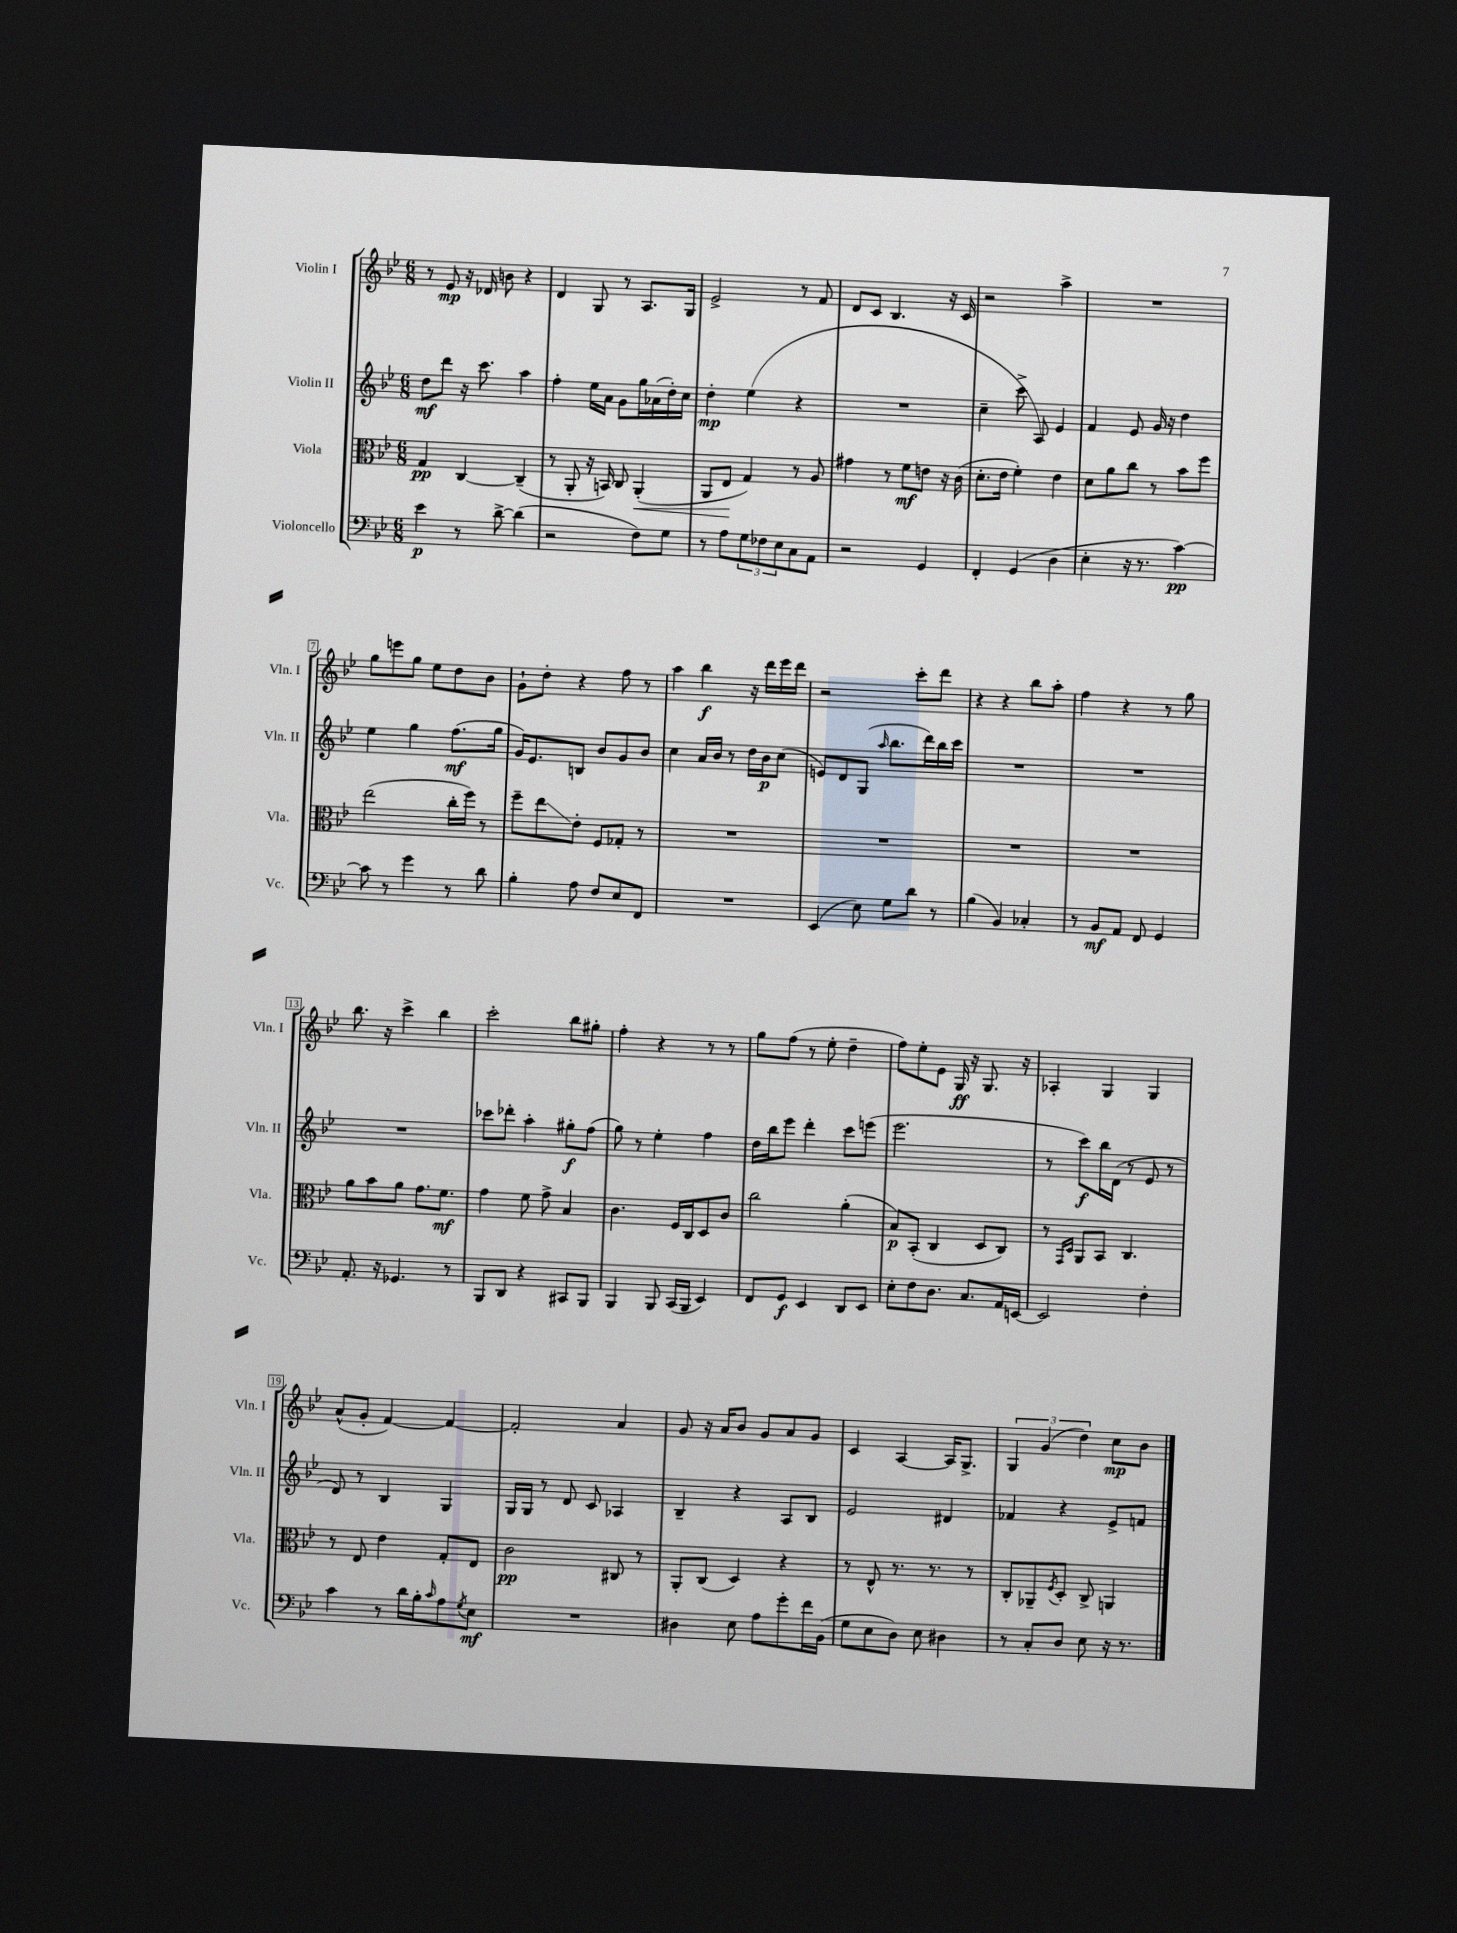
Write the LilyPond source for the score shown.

<<
\new StaffGroup <<
\new Staff = "s0" \with { instrumentName = "Violin I" shortInstrumentName = "Vln. I" } {
    \clef treble \key bes \major \numericTimeSignature \time 6/8
    r8 ees'8\mp r16 des'16 b'8 r4 |
    d'4 g8 r8 a8. g16 |
    ees'2-> r8 f'8 |
    d'8 c'8 bes4. r16 c'16 |
    r2 a''4-> |
    R2. |
    g''8 e'''8 g''8 ees''8 d''8 bes'8 |
    g'8-! d''8-. r4 f''8 r8 |
    a''4 bes''4\f r16 d'''16 ees'''16 d'''16 |
    r2 c'''8-. d'''8 |
    r4 r4 bes''8 a''8-. |
    f''4 r4 r8 g''8 |
    bes''8. r16 c'''4-> bes''4 |
    c'''2-. bes''8 gis''8-. |
    f''4-. r4 r8 r8 |
    g''8 f''8( r8 ees''8-. d''4-- |
    f''8) ees''8-. ees'8 g16\ff r16 g8. r16 |
    aes4-. g4 g4 |
    a'8-^( g'8-. f'4~) f'4~ |
    f'2-. a'4 |
    g'8 r16 a'16 bes'8 g'8 a'8 g'8 |
    c'4 a4~ a16 g8.-> |
    \tuplet 3/2 { g4 g'4( d''4) } c''8\mp bes'8 \bar "|." |
}
\new Staff = "s1" \with { instrumentName = "Violin II" shortInstrumentName = "Vln. II" } {
    \clef treble \key bes \major \numericTimeSignature \time 6/8
    d''8\mf d'''8 r16 c'''8. a''4 |
    f''4-. ees''16 a'16 g'8 g''16 aes'16( d''16-.) c''16 |
    d''4-.\mp ees''4( r4 |
    R2. |
    c''4-- c'''8-> a8) ees'4 |
    f'4 ees'8 g'16 r16 d''4 |
    ees''4 g''4 f''8.\mf( g''16 |
    g'16) ees'8. b8 bes'8 g'8 bes'8 |
    c''4 a'16 bes'16 r8 d''16 bes'16\p c''8( |
    e'8) d'8 g8( \grace { a''16 } bes''8. d'''16) bes''16 c'''16 |
    R2. |
    R2. |
    R2. |
    ces'''8 des'''8-. a''4-. gis''8-.\f f''8( |
    g''8) r8 ees''4-. f''4 |
    d''16 bes''16 ees'''8 d'''4-. c'''8 e'''8( |
    ees'''2. |
    r8 c'''8\f) bes''16 d'16( r8 ees'8 r8 |
    d'8) r8 bes4 g4 |
    g16 g16 r8 d'8 c'8 aes4 |
    bes4-- r4 a8 bes8 |
    ees'2 dis'4 |
    fes'4 r4 ees'8-> f'8 \bar "|." |
}
\new Staff = "s2" \with { instrumentName = "Viola" shortInstrumentName = "Vla." } {
    \clef alto \key bes \major \numericTimeSignature \time 6/8
    g4\pp c4~ c4--( |
    r8 a,8-. r16 b,16) c8 a,4-.\<( |
    a,8 ees8\! g4) r8 a8 |
    gis'4 r8 f'8\mf e'8 r16 c'16( |
    d'8.-. ees'16 f'4-.) ees'4 |
    d'8 a'8 c''8 r8 bes'8 f''8 |
    ees''2( c''16-. f''16) r8 |
    f''8-- ees''8\glissando ees'8-. f8 ges8-. r8 |
    R2. |
    R2. |
    R2. |
    R2. |
    a'8 bes'8 a'8 g'8. f'8.\mf |
    g'4 f'8 g'8-> bes4 |
    c'4. f16 c16 d8 c'8 |
    c''2 a'4-.( |
    bes8\p) bes,8-.( c4 d8 c8) |
    r8 \grace { g,16 d16 } a,8 bes,8 c4. |
    r8 ees8 ees'4 g8-. ees8 |
    c'2\pp cis8 r8 |
    a,8-. c8( d4) r4 |
    r8 ees8-^ r8. r8. r8 |
    c8-. aes,8-- \acciaccatura { f8 } d8-. c8-> a,4 \bar "|." |
}
\new Staff = "s3" \with { instrumentName = "Violoncello" shortInstrumentName = "Vc." } {
    \clef bass \key bes \major \numericTimeSignature \time 6/8
    ees'4\p r8 d'8~-> d'4( |
    r2 f8) g8 |
    r8 a8 \tuplet 3/2 { g8 fes8 ees8 } c8 a,8 |
    r2 g,4 |
    f,4-. g,4( d4 |
    ees4-. r16 r8. c'4~\pp) |
    c'8 r8 g'4 r8 d'8 |
    bes4-. a8 f8 ees8 f,8 |
    R2. |
    ees,4( ees8) g8 d'8 r8 |
    bes4( bes,4) ces4-. |
    r8 bes,8\mf a,8 f,8 g,4 |
    a,8.-. r16 ges,4. r8 |
    bes,,8 d,8 r4 cis,8 bes,,8 |
    bes,,4 bes,,8 c,16( bes,,16 ees,4) |
    f,8 g,8\f ees,4 d,8 ees,8 |
    ees8-. f8 d8. c8. a,16 e,16~ |
    e,2 f4-. |
    c'4 r8 d'16 bes16-. \grace { c'16 } a8 \acciaccatura { g8 } ees8\mf |
    R2. |
    dis4 ees8 a8 g'8-. f'16 bes,16( |
    g8 ees8 d8) ees8 dis4 |
    r8 c8-. d8 ees8 r16 r8. \bar "|." |
}
>>
>>
\layout { \context { \Score \override BarNumber.stencil = #(make-stencil-boxer 0.1 0.3 ly:text-interface::print) } }
